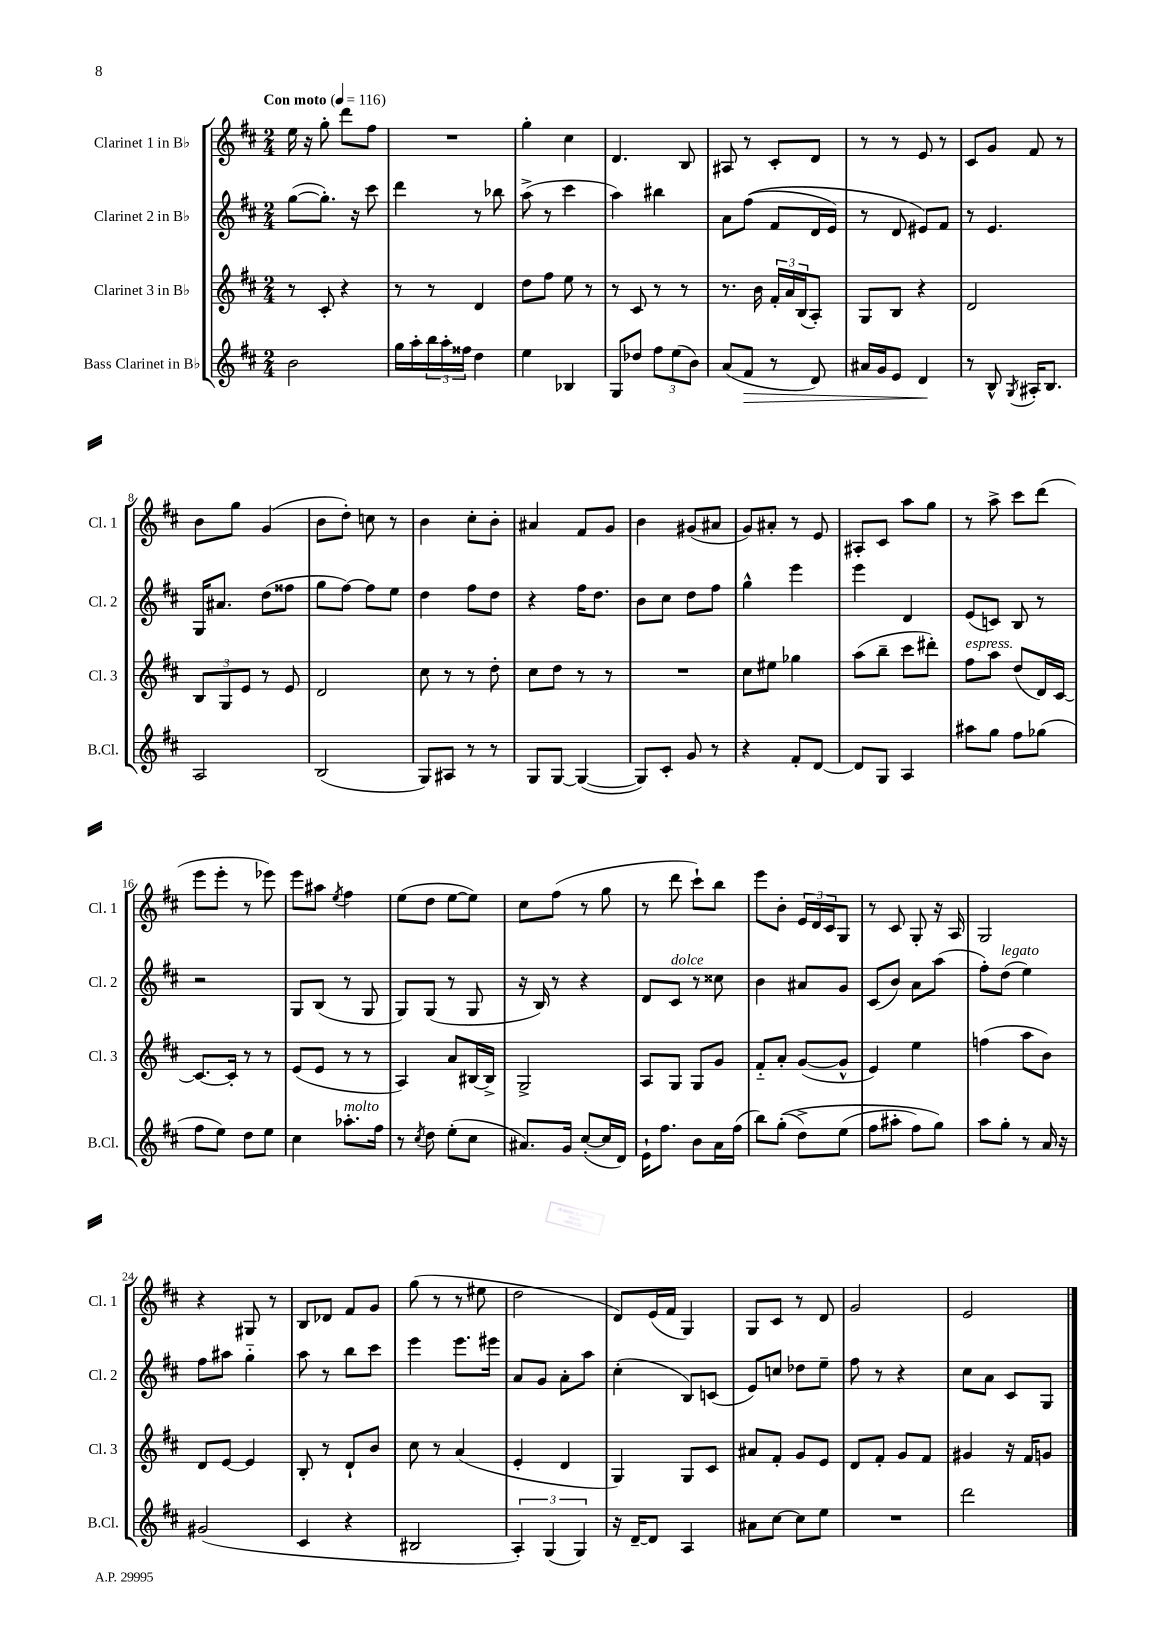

**kern	**kern	**kern	**kern
*staff4	*staff3	*staff2	*staff1
*clefG2	*clefG2	*clefG2	*clefG2
*k[f#c#]	*k[f#c#]	*k[f#c#]	*k[f#c#]
*M2/4	*M2/4	*M2/4	*M2/4
*MM116	*MM116	*MM116	*MM116
2b	8r	([8gg	16ee
.	.	.	16r
.	8c#'	8.gg'])	8gg'
.	4r	.	8ddd
.	.	16r	.
.	.	8ccc#	8ff#
=	=	=	=
16gg	8r	4ddd	2r
16aa'	.	.	.
24bb	8r	.	.
24aa'	.	.	.
24ff##	.	.	.
4dd	4d	8r	.
.	.	8bb-	.
=	=	=	=
4ee	8dd	(8aa^	4gg'
.	8ff#	8r	.
4B-	8ee	4ccc#	4cc#
.	8r	.	.
=	=	=	=
8G	8r	4aa)	4.d
8dd-	8c#	.	.
12ff#	8r	4bb#	.
(12ee	.	.	.
.	8r	.	8B
12b)	.	.	.
=	=	=	=
(8a	8.r	8a	8A#
8f#	.	&((8ff#	8r
.	16b	.	.
8r	24f#'	8f#	8c#'
.	24a	.	.
.	(24B	.	.
8d)	8A')	16d	8d
.	.	16e)	.
=	=	=	=
16a#	8G	8r	8r
16g	.	.	.
8e	8B	8d	8r
4d	4r	8e#&)	8e
.	.	8f#	8r
=	=	=	=
8r	2d	8r	8c#
8B^^	.	4.e	8g
8qG	.	.	.
16A#'	.	.	8f#
8.B	.	.	.
.	.	.	8r
=	=	=	=
2A	12B	16G	8b
.	.	8.a#	.
.	12G	.	.
.	.	.	8gg
.	12e	.	.
.	8r	(8dd	(4g
.	8e	8ff##	.
=	=	=	=
(2B	2d	8gg	8b
.	.	[8ff#)	8dd')
.	.	8ff#]	8cc
.	.	8ee	8r
=	=	=	=
8G)	8cc#	4dd	4b
8A#	8r	.	.
8r	8r	8ff#	8cc#'
8r	8dd'	8dd	8b'
=	=	=	=
8G	8cc#	4r	4a#
[8G	8dd	.	.
(4G_	8r	16ff#	8f#
.	.	8.dd	.
.	8r	.	8g
=	=	=	=
8G])	2r	8b	4b
8c#'	.	8cc#	.
8g	.	8dd	(8g#
8r	.	8ff#	8a#
=	=	=	=
4r	8cc#	4gg^^	8g)
.	8ee#	.	8a#'
8f#'	4gg-	4eee	8r
[8d	.	.	8e
=	=	=	=
8d]	(8aa	4eee	8A#'
8G	8bb~	.	8c#
4A	8ccc#	4d	8aa
.	8ddd#')	.	8gg
=	=	=	=
8aa#	8ff#	(8e	8r
8gg	8aa	8c)	8aa^
8ff#	(8dd	8B	8ccc#
(8gg-	16d)	8r	(8ddd
.	[16c#	.	.
=	=	=	=
8ff#	8.c#_	2r	8eee
8ee)	.	.	8eee'
.	16c#']	.	.
8dd	8r	.	8r
8ee	8r	.	8eee-)
=	=	=	=
4cc#	(8e	8G	8eee
.	8e	(8B	8aa#
.	.	.	8qee
8.aa-'	8r	8r	4ff#
.	8r	8G	.
16ff#	.	.	.
=	=	=	=
8r	4A)	8G)	(8ee
8qcc#	.	.	.
8dd	.	(8G	8dd
(8ee'	8a	8r	[8ee
8cc#	[16B#	8G	8ee])
.	16B#^]	.	.
=	=	=	=
8.a#)	2G^	16r	8cc#
.	.	16B)	.
.	.	8r	(8ff#
16g	.	.	.
([8cc#'	.	4r	8r
16cc#]	.	.	8gg
16d)	.	.	.
=	=	=	=
16e`	8A	8d	8r
8.ff#	.	.	.
.	8G	8c#	8ddd
8b	8G	8r	8ccc#`)
16a	8g	8cc##	8bb
(16ff#	.	.	.
=	=	=	=
8bb)	8f#'~	4b	8eee
&((8gg'	8a'	.	8b'
8dd^)	([8g	8a#	24e
.	.	.	24d
.	.	.	24c#
(8ee	8g^^]	8g	8G
=	=	=	=
8ff#	4e)	(8c#	8r
8aa#'	.	8b)	8c#
8ff#)	4ee	8a	8G'
8gg&)	.	(8aa	16r
.	.	.	16A
=	=	=	=
8aa	(4ff	8ff#')	2G
8gg'	.	(8dd	.
8r	8aa	4ee)	.
16a	8b)	.	.
16r	.	.	.
=	=	=	=
(2g#	8d	8ff#	4r
.	[8e	8aa#	.
.	4e]	4gg'~	8G#
.	.	.	8r
=	=	=	=
4c#	8B'	8aa	8B
.	8r	8r	8d-
4r	8d`	8bb	8f#
.	8b	8ccc#	8g
=	=	=	=
2B#	8cc#	4eee	(8gg
.	8r	.	8r
.	(4a	8.eee	8r
.	.	.	8ee#
.	.	16eee#	.
=	=	=	=
6A')	4e'	8a	2dd
.	.	8g	.
(6G	.	.	.
.	4d	8a'	.
6G)	.	.	.
.	.	8aa	.
=	=	=	=
16r	4G)	(4cc#'	8d)
[16d~	.	.	.
8d]	.	.	(16e
.	.	.	16f#
4A	8G	8B)	4G)
.	8c#	(8c	.
=	=	=	=
8a#	8a#	8e)	8G
[8cc#	8f#'	8cc	8c#
8cc#]	8g	8dd-	8r
8ee	8e	8ee~	8d
=	=	=	=
2r	8d	8ff#	2g
.	8f#'	8r	.
.	8g	4r	.
.	8f#	.	.
=	=	=	=
2ddd	4g#	8cc#	2e
.	.	8a	.
.	16r	8c#	.
.	16f#	.	.
.	8g	8G	.
==	==	==	==
*-	*-	*-	*-
